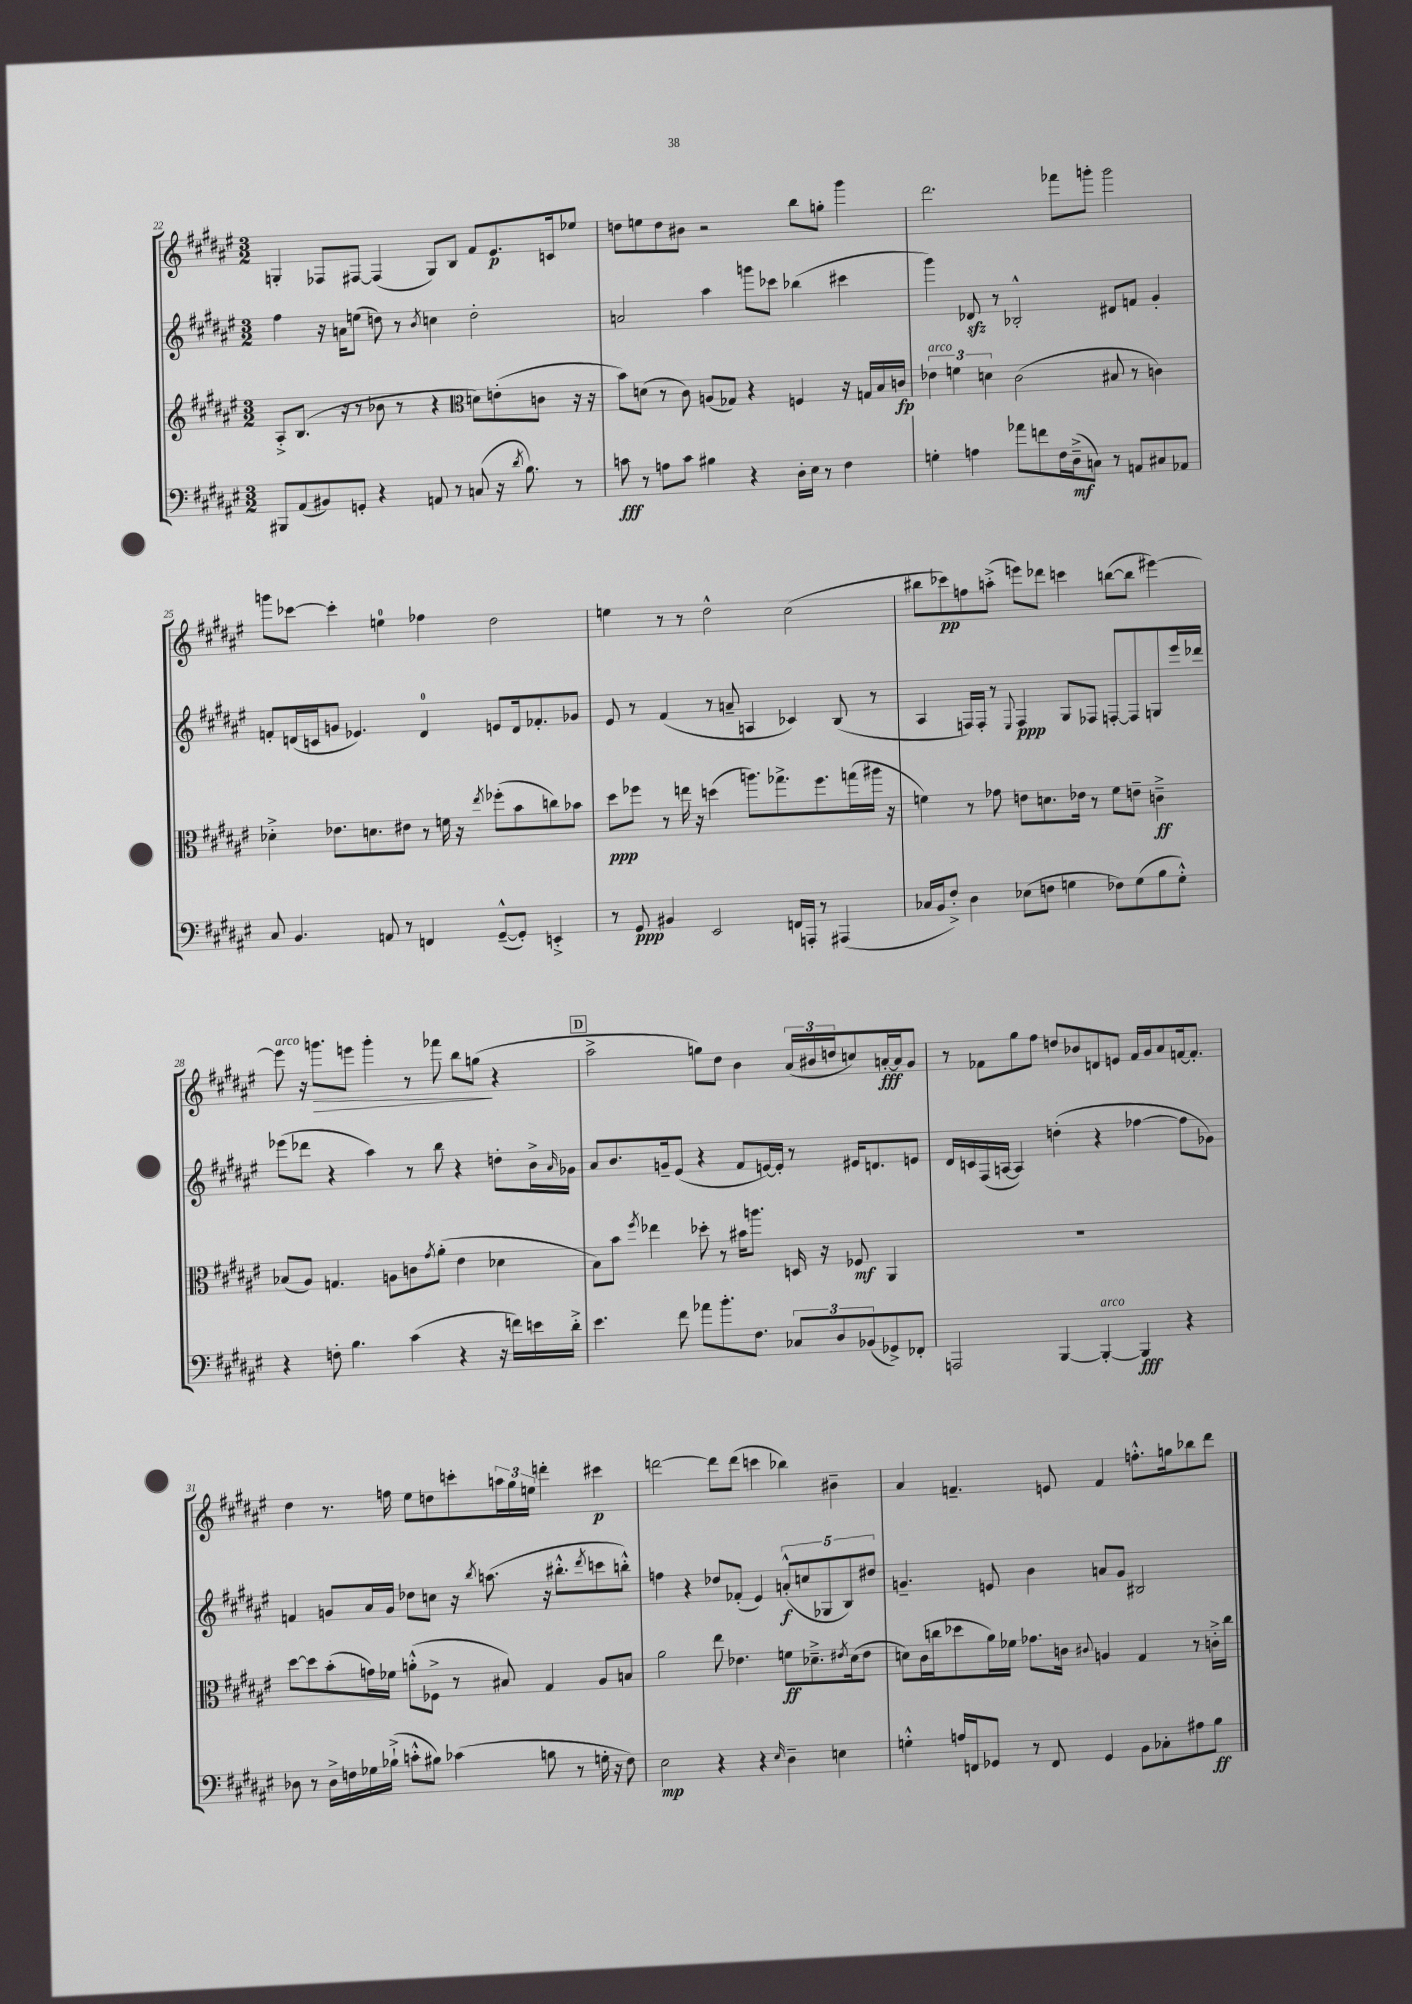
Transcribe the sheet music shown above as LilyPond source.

<<
\new StaffGroup <<
\new Staff = "s0" {
    \clef treble \key fis \major \numericTimeSignature \time 3/2
    g4-. fes8 fis8~ fis4( g8) b8 fis'8 eis'8.\p c'16 ees''8 |
    d''8 e''8 d''8 bis'8 r2 b''8 g''8-. gis'''4 |
    dis'''2. fes'''8 g'''8-. g'''2 |
    g'''8 ces'''8~ ces'''4-. e''4-0 fes''4 dis''2 |
    e''4 r8 r8 dis''2-^ cis''2( |
    bis''8 ces'''8\pp) f''8 a''8-.->( e'''8) des'''8 c'''4 b''8~( b''8 eis'''4~) |
    eis'''8^\markup { \italic "arco" } r16 g'''8.\> e'''8 g'''4-. r8 fes'''8 b''8 g''8\!( r4 |
    \mark \markup { \box "D" } ais''2-> g''8) dis''8 b'4 \tuplet 3/2 { ais'16( bis'16 d''16 } c''8) a'16~-.\fff a'16 gis'8 |
    r8 fes'8 gis''8 fis''8 d''8 bes'8 d'8 e'8 fes'16 gis'16 ais'8 f'16~ f'8.-. |
    dis''4 r8. f''16 eis''8 d''8 c'''8-. \tuplet 3/2 { a''16 gis''16 e''16 } d'''4-. cis'''4\p |
    d'''2~ d'''8 d'''8( c'''4 bes''4) bis'4-- |
    ais'4 f'4.-- e'8 f'4 f''8.-.-^ g''16 bes''8 dis'''8 \bar "|." |
}
\new Staff = "s1" {
    \clef treble \key fis \major \numericTimeSignature \time 3/2
    fis''4 r16 a'16 e''8( d''8) r8 \acciaccatura { b'8 } c''4 d''2-. |
    a'2 ais''4 g'''8 ces'''8 bes''4( cis'''4 |
    gis'''4) des'8\sfz r8 bes2-.-^ dis'8 f'8 gis'4-. |
    f'8-. d'16( c'16 g'8 ees'4.) d'4-0 e'8 d'16 fes'8.-. ges'8 |
    eis'8 r8 fis'4( r8 a'8-- a4 ces'4) b8( r8 |
    ais4 f16) f16-. r8 \appoggiatura { eis8 } f4\ppp gis8 fes8 f8~-. f8 g8 eis'''16 des'''16 |
    ees'''8( des'''8 r4 ais''4) r8 b''8 r4 d''8-. b'16-> \grace { ais'16 } ges'16 |
    \mark \markup { \box "D" } ais'8 b'8. g'16-- eis'8( r4 fis'8 e'16~) e'16-. r8 eis'16 d'8. e'8 |
    dis'16 c'16 fis16( a16~ a4) d''4-.( r4 fes''4~ fes''8 ges'8) |
    f'4 g'8 ais'16 g'16 des''8 c''8 r16 \acciaccatura { b''8 } a''8.( r16 bis''8.-.-^ \acciaccatura { dis'''8 } c'''8 b''8-.-^) |
    f''4 r4 des''8 fes'8-.( eis'4) \tuplet 5/4 { a'8-.-^\f( c''8 ges8 b8) dis''8 } |
    g'4.-- e'8 b'4 a'8 g'8 bis2 \bar "|." |
}
\new Staff = "s2" {
    \clef treble \key fis \major \numericTimeSignature \time 3/2
    ais8-.-> b8.( r16 r8 bes'8 r8 r4 \clef alto d'8) e'8-.( c'8 r16 r16 |
    b'8) d'8( r8 cis'8) a8( ges8) r4 f4 r16 g16 b16 c'16\fp |
    \tuplet 3/2 { ees'4^\markup { \italic "arco" } f'4 d'4 } cis'2( bis8 r8 c'4) |
    des'4-.-> ees'8. d'8. eis'8 r8 f'16 r16 \acciaccatura { eis''8 } fes''8-.( b'8 c''8) bes'8 |
    dis''8\ppp fes''8 r8 e''16 r16 d''4( a''8.) ges''8.-> fes''8. g''16( ais''16 r16 |
    f'4) r8 ges'8 e'8 d'8. ees'16 r8 f'8 e'8-- c'4--->\ff |
    bes8( ais8) g4. a8 c'8 \acciaccatura { gis'8 } ais'8-.( eis'4 des'4 |
    \mark \markup { \box "D" } b8) b'8 \acciaccatura { fis''8 } ees''4 des''8-. r8 bis'16 a''8. d16 r16 fes8\mf ais,4 |
    R1. |
    dis''8~ dis''8 b'8-.( g'16) fes'16 a'8-.-^( fes8-> r8 bis8) gis4 ais8 b8 |
    ais'2 eis''8 ees'4. f'8\ff des'8.---> \acciaccatura { eis'8 } des'16( eis'8 |
    d'8) cis'16( c''16 des''8 ais'16) fes'16 ges'8. c'16 \appoggiatura { cis'8 } a4 gis4 r8 c'16-.-> c''16 \bar "|." |
}
\new Staff = "s3" {
    \clef bass \key fis \major \numericTimeSignature \time 3/2
    bis,,8 ais,8( bis,8) g,8-. r4 a,8 r8 c8( r16 \acciaccatura { dis'8 } b8.) r8 |
    c'8\fff r8 a8 c'8 bis4 r4 dis16-. eis16 r8 fis4 |
    g4-. a4 aes'8 f'8 fis16 dis16--->\mf( c8) r8 a,8 cis8 aes,8 |
    cis8 b,4. a,8 r8 f,4 gis,8~---^( gis,8-.) e,4-.-> |
    r8 gis,8\ppp bis,4 eis,2 f,16 a,,16-. r8 ais,,4( |
    ces16 b,16 fis8-.->) dis4 ees8( f8 g4 fes8) g8( b8 g8-.-^) |
    r4 f8-. b4. cis'4( r4 r16 f'16) e'16 dis'16-.-> |
    \mark \markup { \box "D" } eis'4. fis'8 aes'8 b'8.-. fis8. \tuplet 3/2 { ces8 dis8 bes,8( } ges,8->) fes,8-. |
    a,,2 b,,4~ b,,4~-.^\markup { \italic "arco" } b,,4\fff r4 |
    des8 r8 des16-> f16 ges16 bes16-!->( c'8-.-^ bis8) ces'4( b8 r8 g16-. r16 f8) |
    eis2\mp r4 r4 \grace { eis16 } dis4-- e4 |
    g4-.-^ a16 f,16 ges,8 r8 f,8 ges,4 b,8 ces8-. ais8 b8\ff \bar "|." |
}
>>
>>
\layout { \context { \Score currentBarNumber = #22 } }
